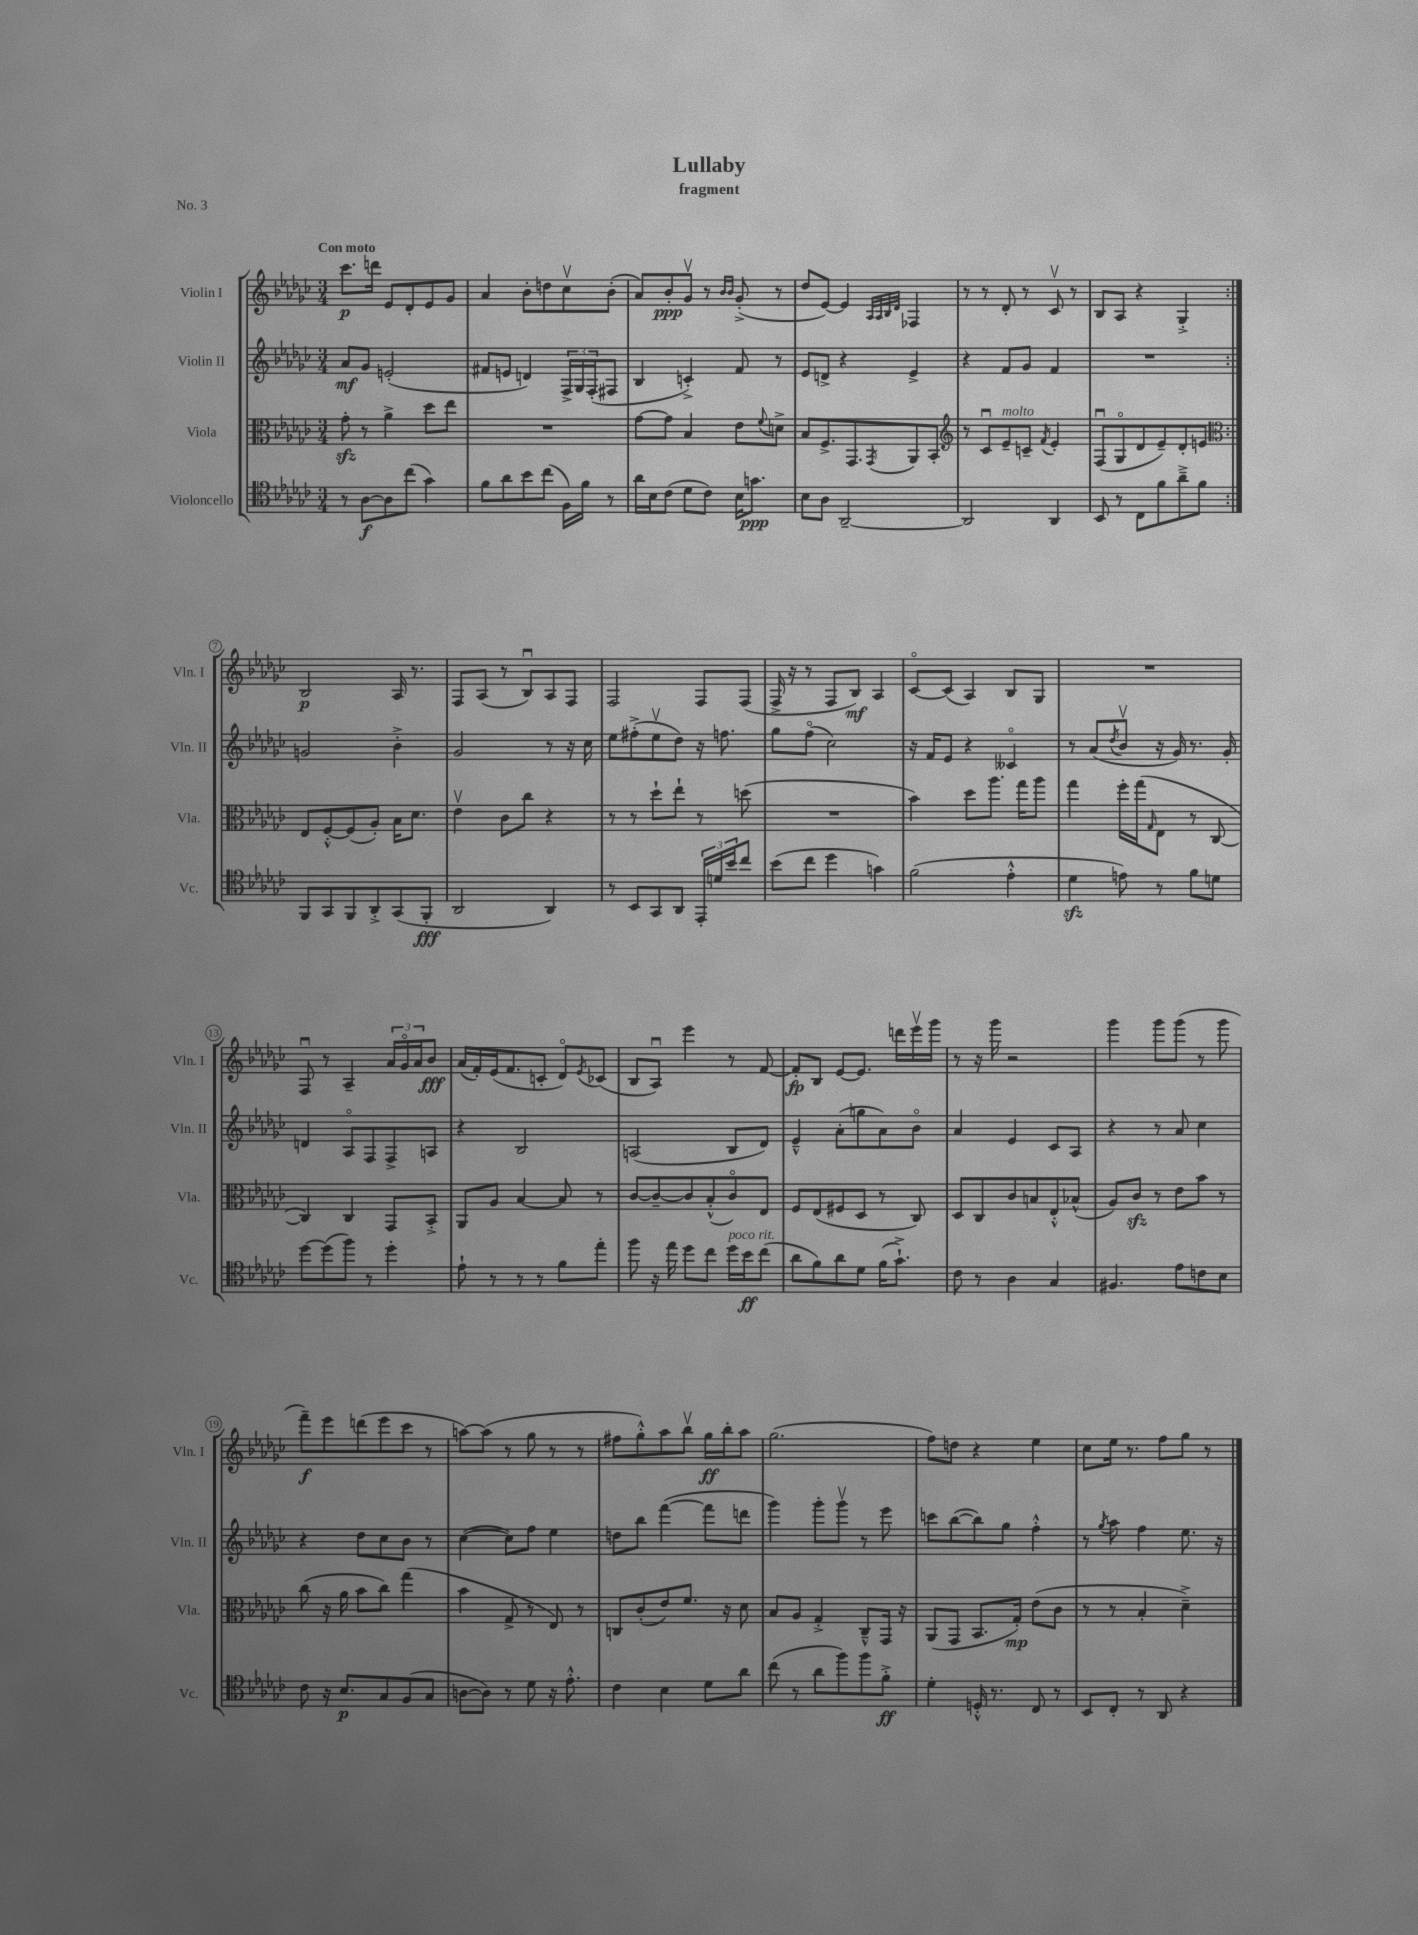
\header { title = "Lullaby" subtitle = "fragment" piece = "No. 3" }
<<
\new StaffGroup <<
\new Staff = "s0" \with { instrumentName = "Violin I" shortInstrumentName = "Vln. I" } {
    \clef treble \key ges \major \numericTimeSignature \time 3/4 \tempo "Con moto"
    \repeat volta 2 { ces'''8.\p d'''16 ees'8 des'8-. ees'8 ges'8 |
    aes'4 bes'8-. d''8 ces''8\upbow bes'8-.( |
    aes'8) bes'8-.\ppp ges'8\upbow r8 \grace { bes'16 bes'16 } ges'8-.->( r8 |
    des''8 ees'8~) ees'4 \grace { aes32 aes32 bes32 des'32 } fes4 |
    r8 r8 des'8-. r8 ces'8\upbow r8 |
    bes8 aes8 r4 ges4-.-> | }
    bes2\p aes16 r8. |
    f8 aes8( r8 bes8\downbow) aes8 f8 |
    f2 f8 f8( |
    f16-> r16 r8 f8 bes8\mf) aes4 |
    ces'8~\flageolet ces'8( aes4) bes8 ges8 |
    R2. |
    f8\downbow r8 aes4-- \tuplet 3/2 { aes'16 ges'16\flageolet aes'16 } bes'8\fff |
    aes'16( f'16-.) ees'16( f'8. c'8-. des'8\flageolet) \acciaccatura { ees'8 } ces'8( |
    bes8 aes8\downbow) ees'''4 r8 f'8~ |
    f'8-.\fp bes8 ees'8~ ees'8. d'''16 ees'''16\upbow ges'''16 |
    r8 r16 ges'''16 r2 |
    ges'''4 ges'''8 ges'''8( r8 ges'''8 |
    f'''8--\f) ees'''8 d'''8( ees'''8 ces'''8 r8 |
    a''8~) a''8( r8 ges''8 r8 r8 |
    fis''8 ges''8-.-^) aes''8 bes''8\upbow ges''16\ff bes''16-. aes''8 |
    ges''2.( |
    f''8) d''8 r4 ees''4 |
    ces''8 ees''16 r8. f''8 ges''8 r8 \bar "|." |
}
\new Staff = "s1" \with { instrumentName = "Violin II" shortInstrumentName = "Vln. II" } {
    \clef treble \key ges \major \numericTimeSignature \time 3/4
    \repeat volta 2 { aes'8\mf ges'8 e'2-.( |
    fis'8 e'8 d'4) \tuplet 3/2 { f16-> ges16 f16-.( } fis8 |
    bes4 c'4-.->) f'8 r8 |
    ees'8 d'8-> r4 ees'4-> |
    r4 f'8 ges'8 f'4 |
    R2. | }
    g'2 bes'4-.-> |
    ges'2 r8 r16 ces''16 |
    ees''8 fis''8-.->( ees''8\upbow des''8) r16 f''8. |
    ges''8 f''8\flageolet( ces''2) |
    r16 f'16 ees'8 r4 ceses'4\flageolet |
    r8 aes'8( \acciaccatura { des''8 } bes'8\upbow r16 ges'16) r8. ges'16-. |
    d'4 aes8\flageolet f8 f8-> a8 |
    r4 bes2 |
    a2( bes8 des'8) |
    ees'4---^ aes'8-.( g''8 aes'8) bes'8\flageolet |
    aes'4 ees'4 ces'8 aes8 |
    r4 r8 aes'8 ces''4 |
    r4 des''8 ces''8 bes'8 r8 |
    ces''4~( ces''8) f''8 ees''4 |
    d''8 bes''8 f'''4~( f'''8 d'''8 |
    ges'''4) ges'''8-. ges'''8\upbow r8 ees'''8 |
    c'''8 bes''8~( bes''8) ges''8 f''4-.-^ |
    r8 \acciaccatura { ges''8 } aes''8 f''4 ees''8. r16 \bar "|." |
}
\new Staff = "s2" \with { instrumentName = "Viola" shortInstrumentName = "Vla." } {
    \clef alto \key ges \major \numericTimeSignature \time 3/4
    \repeat volta 2 { ges'8-.\sfz r8 aes'4-> des''8 ees''8 |
    R2. |
    ges'8~ ges'8 bes4 ees'8 \appoggiatura { f'8 } d'8-> |
    bes8 f8.-> ges,8. \acciaccatura { ges,8 } aes,8 bes,8-. |
    \clef treble r8 ces'8\downbow ees'8--^\markup { \italic "molto" } c'8-- \acciaccatura { f'8 } ees'4-. |
    f8\downbow( ges8\flageolet des'8 ees'8--) des'8-. e'8 | }
    \clef alto ees8 f8~-.-^ f8( aes8-.) bes16 des'8. |
    ees'4\upbow ces'8 ces''8 r4 |
    r8 r8 des''8-! ees''8-! r8 d''8( |
    R2. |
    bes'4) des''8 aes''8. ges''16 aes''8 |
    ges''4 f''16-. ges''16( \grace { ges16 } ees8 r8 ces8~ |
    ces4) ces4 ges,8 bes,8-.-> |
    aes,8 aes8 bes4~ bes8 r8 |
    ces'8~ ces'8~-- ces'8 bes8-.-^( ces'8\flageolet) ees8 |
    f8 ees8( fis8 des8 r8 ces8) |
    des8 ces8 ces'8 b8 ees8-.-^ bes8-^( |
    aes8) ces'8\sfz r8 ees'8 bes'8 r8 |
    ces''8( r16 aes'16 bes'8 ces''8) ges''4( |
    bes'4 ges8-> r8 ees8) r8 |
    c8 ces'8-.( ees'8) f'8. r16 des'8 |
    bes8 aes8 ges4-.-> ces8---^ ges,16 r16 |
    aes,8( ges,8 bes,8. ges16-.\mp) ees'8( ces'8 |
    r8 r8 bes4-. des'4--->) \bar "|." |
}
\new Staff = "s3" \with { instrumentName = "Violoncello" shortInstrumentName = "Vc." } {
    \clef tenor \key ges \major \numericTimeSignature \time 3/4
    \repeat volta 2 { r8 aes8~\f aes8 ces''8( ges'4) |
    f'8 aes'8 bes'8 ces''8( f16) f'16 r8 |
    aes'16 bes16 ces'8( des'8 ces'8) bes16 g'8.\ppp |
    bes8 aes8 aes,2~-- |
    aes,2 aes,4 |
    bes,8 r8 ces8 f'8 aes'8---> f'8 | }
    f,8 ges,8 f,8 aes,8-.-> ges,8( f,8-.\fff |
    aes,2 aes,4) |
    r8 bes,8 ges,8 aes,8 \tuplet 3/2 { ees,16-. d'16 bes'16 } ces''8 |
    bes'8( ces''8 des''4 g'4) |
    f'2( ees'4-.-^ |
    des'4\sfz e'8) r8 f'8 d'8 |
    des''8~ des''8( f''8) r8 des''4-. |
    ees'8-! r8 r8 r8 f'8 ees''8-. |
    f''8 r16 ees''16 des''8 ces''8 des''16^\markup { \italic "poco rit." } bes'16\ff ces''8( |
    aes'8 f'8) aes'8 des'8 f'16( ges'8.-!->) |
    ces'8 r8 aes4 ges4 |
    fis4. ees'8 c'8 bes8 |
    ces'8 r16 bes8.\p ges8 f8( ges8 |
    a8~ a8) r8 des'8 r16 ees'8.-.-^ |
    ces'4 bes4 des'8 aes'8 |
    ces''8( r8 aes'8 f''8) f''8 f'8-.->\ff |
    des'4-. d16-.-^ r8. ces8 r8 |
    bes,8 ces8-. r8 aes,8 r4 \bar "|." |
}
>>
>>
\layout { \context { \Score \override BarNumber.stencil = #(make-stencil-circler 0.1 0.3 ly:text-interface::print) } }
